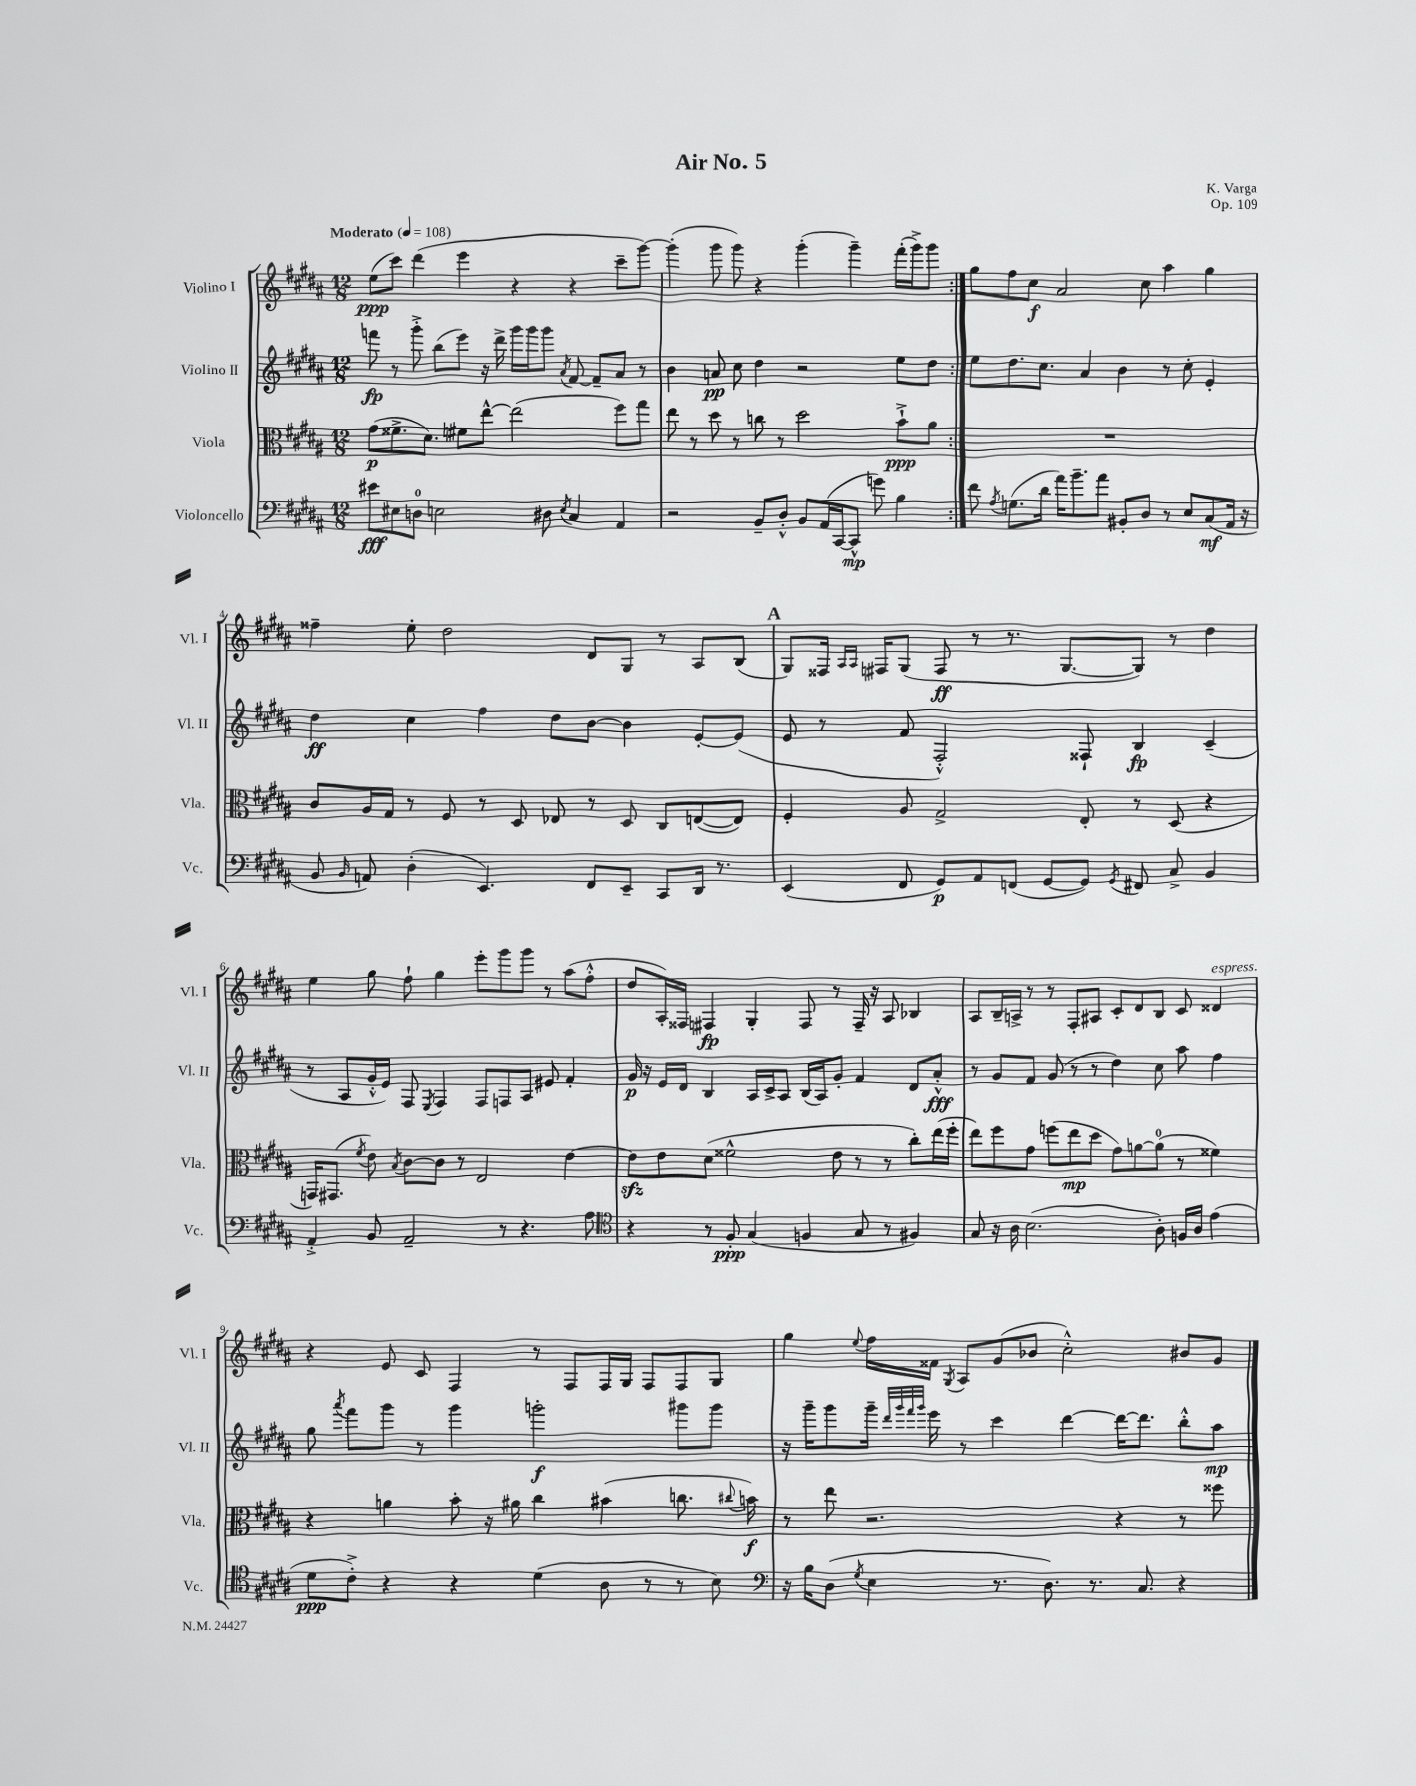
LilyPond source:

\header { title = "Air No. 5" composer = "K. Varga" opus = "Op. 109" }
<<
\new StaffGroup <<
\new Staff = "s0" \with { instrumentName = "Violino I" shortInstrumentName = "Vl. I" } {
    \clef treble \key b \major \numericTimeSignature \time 12/8 \tempo "Moderato" 4 = 108
    \autoBeamOff \repeat volta 2 { e''8[\ppp( cis'''8]) dis'''4( e'''4 r4 r4 cis'''8[-- gis'''8]~) |
    gis'''4-.( gis'''8 gis'''8) r4 gis'''4-.( gis'''4--) fis'''16[-.( gis'''16->) gis'''8] | }
    gis''8[ fis''8 cis''8]\f ais'2 cis''8 ais''4 gis''4 |
    fisis''4-- e''8-. dis''2 dis'8[ gis8] r8 ais8[ b8]( |
    \mark \markup { \bold "A" } gis8[) fisis16] \grace { ais16[ ais16] } fis16[ gis8]( fis8\ff r8 r8. gis8.[~ gis8]) r8 dis''4 |
    e''4 gis''8 fis''8-! gis''4 e'''8[-. gis'''8 gis'''8] r8 ais''8[( fis''8]-.-^ |
    dis''8[ ais16-.) fisis16] fis4\fp gis4-. fis8 r8 fis16-- r16 ais8 bes4 |
    ais8[ b16-- a16]-> r8 r8 fis8[-. ais8] cis'8[-. dis'8 b8] cis'8 disis'4^\markup { \italic "espress." } |
    r4 e'8 cis'8 fis4 r8 fis8[ fis16 gis16] fis8[ fis8 gis8] |
    gis''4 \appoggiatura { e''8 } fis''16[ fisis'16] \acciaccatura { gis8 } ais8[ gis'8( bes'8] cis''2-.-^) bis'8[ gis'8] \bar "|." |
}
\new Staff = "s1" \with { instrumentName = "Violino II" shortInstrumentName = "Vl. II" } {
    \clef treble \key b \major \numericTimeSignature \time 12/8
    \autoBeamOff \repeat volta 2 { f'''8\fp r8 gis'''8-.-> b''8[( e'''8]) r16 dis'''16-> gis'''16[ gis'''16 gis'''8] \acciaccatura { ais'8 } fis'8~ fis'8[-- ais'8] r8 |
    b'4 a'8\pp cis''8 dis''4 r2 e''8[ dis''8] | }
    e''8[ dis''8. cis''8.] ais'4 b'4 r8 cis''8-. e'4-. |
    dis''4\ff cis''4 fis''4 dis''8[ b'8]~ b'4 e'8[~-. e'8]( |
    \mark \markup { \bold "A" } e'8 r8 fis'8 fis2-.-^) fisis8-! b4\fp cis'4--( |
    r8 ais8[ gis'16-.-^ e'16]) fis8 \acciaccatura { e8 } fis4 fis8[ f8 ais8] eis'8 fis'4-. |
    gis'16\p r16 e'16[ dis'16] b4 ais16[ cis'16-> ais8] b16[( ais16) gis'8]-. fis'4 dis'8[ ais'8]-.-^\fff |
    r8 gis'8[ fis'8] gis'8( r8 r8 dis''4) cis''8 ais''8 fis''4 |
    gis''8 \acciaccatura { ais'''8 } fis'''8[ gis'''8] r8 gis'''4 g'''2-.\f gis'''8[ gis'''8] |
    r16 gis'''16[-- gis'''8 gis'''16]-- \grace { dis'''32[ gis'''32 fis'''32 gis'''32] } e'''16 r8 cis'''4 dis'''4~ dis'''16[~ dis'''8.] b''8[-.-^ ais''8]\mp \bar "|." |
}
\new Staff = "s2" \with { instrumentName = "Viola" shortInstrumentName = "Vla." } {
    \clef alto \key b \major \numericTimeSignature \time 12/8
    \autoBeamOff \repeat volta 2 { gis'8[\p( fisis'8.-> dis'8.]) fis'8[ e''8]~-^ e''2( fis''8[) gis''8] |
    e''8 r8 dis''8 r8 c''8 r8 dis''2 b'8[-!->\ppp ais'8] | }
    R1. |
    cis'8[ ais16 gis16] r8 fis8 r8 dis8 ees8 r8 dis8 cis8[ e8~( e8]) |
    \mark \markup { \bold "A" } fis4-. ais8 gis2-> e8-. r8 dis8( r4 |
    g,16[) gis,8.]( \acciaccatura { fis'8 } e'8) \acciaccatura { b8 } cis'8[~ cis'8] r8 e2 e'4~ |
    e'8[\sfz e'8 dis'8]( fisis'2-^ e'8 r8 r8 cis''8[-.) e''16( fis''16]-. |
    e''8[) fis''8 gis'8] f''8[( e''8\mp dis''8] gis'8[) a'8~ a'8]-0( r8 fisis'4) |
    r4 a'4 b'8-. r16 ais'16 cis''4 bis'4( c''8. \appoggiatura { cis''8 } b'16\f) |
    r8 e''8 r2. r4 r8 fisis''8 \bar "|." |
}
\new Staff = "s3" \with { instrumentName = "Violoncello" shortInstrumentName = "Vc." } {
    \clef bass \key b \major \numericTimeSignature \time 12/8
    \autoBeamOff \repeat volta 2 { eis'8[\fff eis8 d8]-0 e2 dis8 \acciaccatura { e8 } cis4 ais,4 |
    r2 b,8[-- dis8]-.-^ b,8[ ais,16( cis,16~ cis,8]-^\mp g'8) b4 | }
    fis'8 \acciaccatura { ais8 } g8.[( dis'16] ais'16[) b'8.-- ais'8] bis,8[-. dis8] r8 e8[ cis8\mf( ais,16] r16 |
    b,8 \grace { b,16 } a,8) dis4-.( e,4.) fis,8[ e,8]-- cis,8[ dis,16] r8. |
    \mark \markup { \bold "A" } e,4( fis,8 gis,8[\p) ais,8 f,8]( gis,8[~ gis,8]) \acciaccatura { gis,8 } fis,8 cis8-> b,4 |
    ais,4-.-> b,8 ais,2-- r8 r4. ais8 |
    \clef tenor r4 r8 fis8-.\ppp gis4( f4 gis8 r8 fis4) |
    gis8 r16 ais16 b2.( ais8-.) f16[ ais16] e'4( |
    dis'8[\ppp cis'8]-.->) r4 r4 dis'4( ais8 r8 r8 b8) |
    \clef bass r16 b16[ dis8]( \acciaccatura { gis8 } e4 r8. dis8.) r8. cis8. r4 \bar "|." |
}
>>
>>
